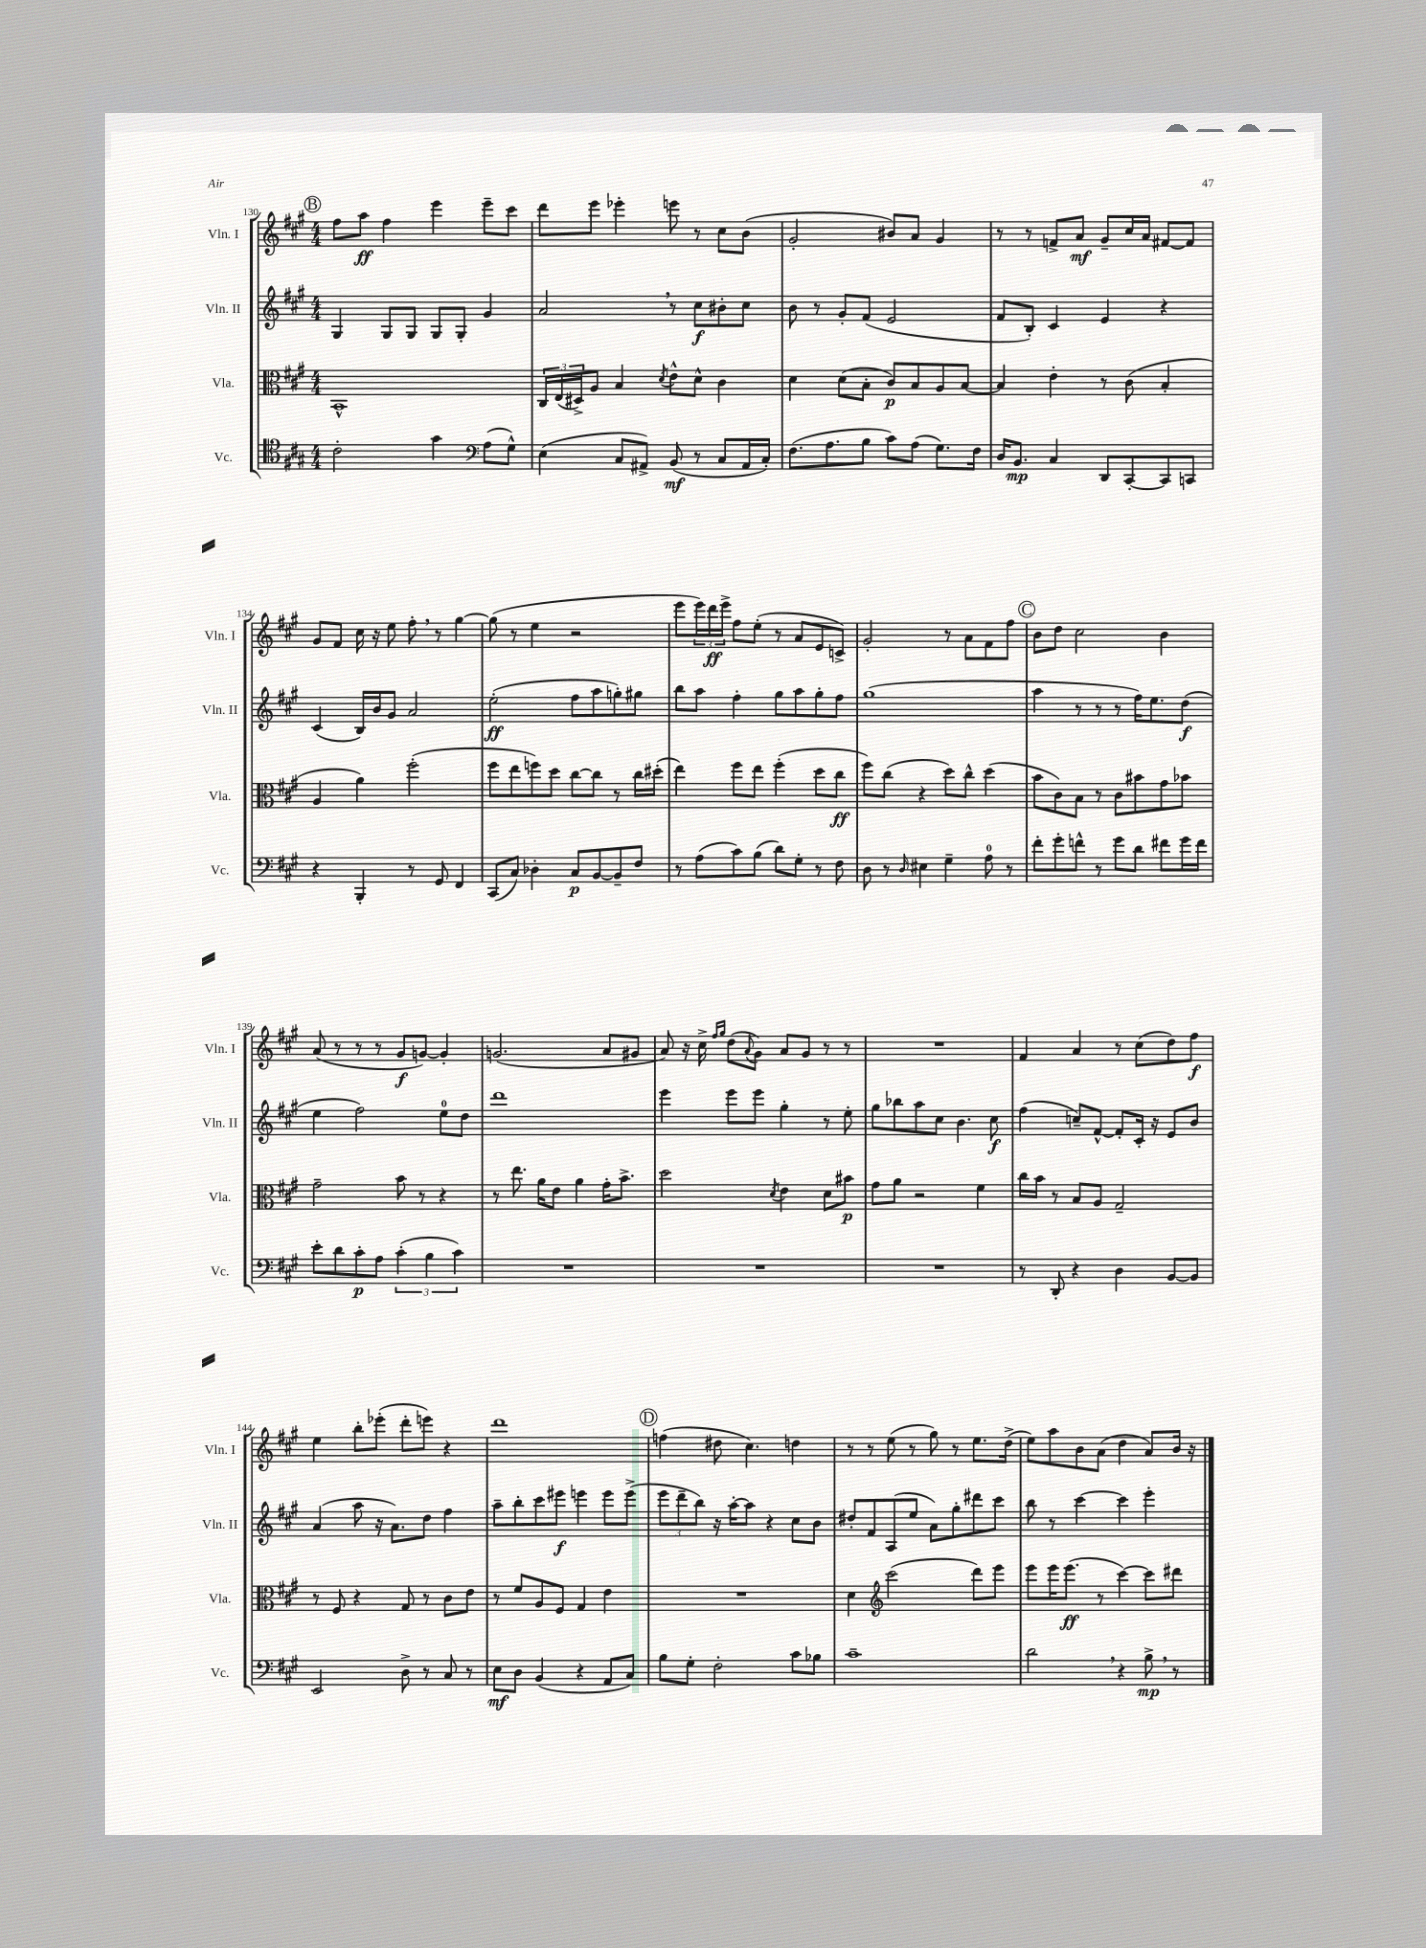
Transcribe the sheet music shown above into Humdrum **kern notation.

**kern	**dynam	**kern	**dynam	**kern	**dynam	**kern	**dynam
*part4	*part4	*part3	*part3	*part2	*part2	*part1	*part1
*staff4	*staff4	*staff3	*staff3	*staff2	*staff2	*staff1	*staff1
*I"Vc.	*	*I"Vla.	*	*I"Vln. II	*	*I"Vln. I	*
*I'Vc.	*	*I'Vla.	*	*I'Vln. II	*	*I'Vln. I	*
*clefC4	*	*clefC3	*	*clefG2	*	*clefG2	*
*k[f#c#g#]	*	*k[f#c#g#]	*	*k[f#c#g#]	*	*k[f#c#g#]	*
*M4/4	*	*M4/4	*	*M4/4	*	*M4/4	*
!!LO:REH:place=s1:t=B
=130	=130	=130	=130	=130	=130	=130	=130
2c#'\	.	1BB^^	.	4G#/	.	8ff#\L	.
.	.	.	.	.	.	8aa\J	ff
.	.	.	.	8G#/L	.	4ff#\	.
.	.	.	.	8G#/J	.	.	.
4g#\	.	.	.	8G#/L	.	4eee\	.
.	.	.	.	8G#'/J	.	.	.
*clefF4	*	*	*	*	*	*	*
(8A\L	.	.	.	4g#/	.	8eee~\L	.
8G#^^\J)	.	.	.	.	.	8ccc#\J	.
=131	=131	=131	=131	=131	=131	=131	=131
(4E\	.	24C#/LL	.	2a,/	.	8ddd\L	.
.	.	(24E/	.	.	.	.	.
.	.	24D#X^/J)	.	.	.	.	.
.	.	8A/J	.	.	.	8eee\J	.
8C#/L	.	4B/	.	.	.	4eee-X'\	.
8AA#X^/J)	.	.	.	.	.	.	.
.	.	8qd/	.	.	.	.	.
(8BB/	mf	8e^^\L	.	8r	.	8eeen\	.
8r	.	8d^^\J	.	8cc#\L	f	8r	.
8C#/L	.	4c#\	.	8b#X'\	.	8cc#\L	.
16AA#/L	.	.	.	8cc#\J	.	(8b\J	.
16C#'/JJ)	.	.	.	.	.	.	.
=132	=132	=132	=132	=132	=132	=132	=132
(8.F#\L	.	4d\	.	8b\	.	2g#'/	.
.	.	.	.	8r	.	.	.
8.A\	.	.	.	.	.	.	.
.	.	(8d\L	.	8g#'/L	.	.	.
8B\J	.	8B'\J	.	(8f#/J	.	.	.
8c#\L)	.	8c#/L)	p	2e/	.	8b#X/L)	.
(8A\J	.	8B/	.	.	.	8a/J	.
8.G#\L)	.	8A/	.	.	.	4g#/	.
.	.	[8B/J	.	.	.	.	.
16F#\Jk	.	.	.	.	.	.	.
=133	=133	=133	=133	=133	=133	=133	=133
16D/KL	.	4B/]	.	8f#/L	.	8r	.
8.BB/J	mp	.	.	.	.	.	.
.	.	.	.	8B'/J)	.	8r	.
4C#/	.	4e'\	.	4c#/	.	8fn^/L	.
.	.	.	.	.	.	8a/J	mf
8DD/L	.	8r	.	4e/	.	8g#~/L	.
[8CC#'/	.	(8c#\	.	.	.	16cc#/L	.
.	.	.	.	.	.	16a/JJ	.
8CC#/]	.	4B'/	.	4r	.	[8f#X/L	.
8CCn/J	.	.	.	.	.	8f#/J]	.
!!LO:LB:g=z
=134	=134	=134	=134	=134	=134	=134	=134
4r	.	4A/	.	(4c#/	.	8g#/L	.
.	.	.	.	.	.	8f#/J	.
4BBB'/	.	4a\)	.	16B/LL)	.	16cc#\	.
.	.	.	.	16b/J	.	16r	.
.	.	.	.	8g#/J	.	8ee\	.
8r	.	(2ff#'\	.	2a/	.	8ff#',\	.
8GG#/	.	.	.	.	.	8r	.
4FF#/	.	.	.	.	.	[4gg#\	.
=135	=135	=135	=135	=135	=135	=135	=135
(8CC#/L	.	8ff#\L	.	(2ee'\	ff	(8gg#\]	.
8C#/J)	.	8ee\	.	.	.	8r	.
4D-X'\	.	8ffn\)	.	.	.	4ee\	.
.	.	8dd\J	.	.	.	.	.
8C#/L	p	[8cc#\L	.	8ff#\L	.	2r	.
[8BB/	.	8cc#\J]	.	8aa\	.	.	.
8BB~/]	.	8r	.	8ggn'\)	.	.	.
8F#/J	.	16cc#\LL	.	8gg#X\J	.	.	.
.	.	(16dd#X'\JJ	.	.	.	.	.
=136	=136	=136	=136	=136	=136	=136	=136
8r	.	4ee\)	.	8bb\L	.	8eee\L	.
(8A\L	.	.	.	8aa\J	.	24eee\L)	.
.	.	.	.	.	.	24ddd\	ff
.	.	.	.	.	.	24eee^\JJ	.
8c#\)	.	8ff#\L	.	4ff#'\	.	8ff#\L	.
(8B\J	.	8ee\J	.	.	.	(8ee'\J	.
8d\L)	.	(4ff#'\	.	8gg#\L	.	8r	.
8G#'\J	.	.	.	8aa\	.	8a/L	.
8r	.	8dd\L	.	8gg#'\	.	8e/	.
8F#\	.	8cc#\J	ff	8ff#\J	.	8cn^/J)	.
=137	=137	=137	=137	=137	=137	=137	=137
8D\	.	8ff#\L)	.	(1gg#	.	2g#'/	.
8r	.	(8cc#\J	.	.	.	.	.
16qqD/	.	.	.	.	.	.	.
4E#X\	.	4r	.	.	.	.	.
4G#~\	.	8dd\L)	.	.	.	8r	.
.	.	8cc#^^\J	.	.	.	8a\L	.
8A\	.	(4dd\	.	.	.	8f#\	.
8r	.	.	.	.	.	8ff#\J	.
!!LO:REH:place=s1:t=C
=138	=138	=138	=138	=138	=138	=138	=138
8f#'\L	.	8b\L	.	4aa\	.	8b\L	.
8g#'\	.	8c#\)	.	.	.	8dd\J	.
8fn^^\J	.	8B\J	.	8r	.	2cc#\	.
8r	.	8r	.	8r	.	.	.
8g#\L	.	8c#\L	.	8r	.	.	.
8d\J	.	8b#X\	.	16ff#\KL)	.	.	.
.	.	.	.	8.ee\	.	.	.
8f#X\L	.	8g#\	.	.	.	4b\	.
16g#\L	.	8b-X\J	.	(8dd\J	f	.	.
16f#\JJ	.	.	.	.	.	.	.
!!LO:LB:g=z
=139	=139	=139	=139	=139	=139	=139	=139
8e'\L	.	2g#~\	.	4ee\	.	(8a/	.
8d\	.	.	.	.	.	8r	.
8c#'\	p	.	.	2ff#\)	.	8r	.
8A\J	.	.	.	.	.	8r	.
(6c#'\	.	8b\	.	.	.	8g#/L	f
.	.	8r	.	.	.	[8gn/J)	.
6B\	.	.	.	.	.	.	.
.	.	4r	.	8ee\L	.	4g'/]	.
6c#\)	.	.	.	.	.	.	.
.	.	.	.	8dd\J	.	.	.
=140	=140	=140	=140	=140	=140	=140	=140
1r	.	8r	.	1ddd	.	(2.gn/	.
.	.	8.ee\	.	.	.	.	.
.	.	16a\KL	.	.	.	.	.
.	.	8e\J	.	.	.	.	.
.	.	4a\	.	.	.	.	.
.	.	16g#'\KL	.	.	.	8a/L	.
.	.	8.b^\J	.	.	.	.	.
.	.	.	.	.	.	8g#X/J	.
=141	=141	=141	=141	=141	=141	=141	=141
1r	.	2dd\	.	4eee\	.	8a/)	.
.	.	.	.	.	.	16r	.
.	.	.	.	.	.	16cc#^\	.
.	.	.	.	.	.	16qqff#/LL	.
.	.	.	.	.	.	16qqgg#/JJ	.
.	.	.	.	8eee\L	.	(8dd\L	.
.	.	.	.	.	.	8qqa/	.
.	.	.	.	8eee\J	.	8g#\J)	.
.	.	8qd/	.	.	.	.	.
.	.	4e\	.	4gg#'\	.	8a/L	.
.	.	.	.	.	.	8g#/J	.
.	.	8d\L	.	8r	.	8r	.
.	.	8b#X\J	p	8ee'\	.	8r	.
=142	=142	=142	=142	=142	=142	=142	=142
1r	.	8g#\L	.	8gg#\L	.	1r	.
.	.	8a\J	.	8bb-X\	.	.	.
.	.	2r	.	8aa\	.	.	.
.	.	.	.	8cc#\J	.	.	.
.	.	.	.	4.b\	.	.	.
.	.	4f#\	.	.	.	.	.
.	.	.	.	8cc#\	f	.	.
=143	=143	=143	=143	=143	=143	=143	=143
8r	.	16cc#\LL	.	(4ff#\	.	4f#/	.
.	.	16b\JJ	.	.	.	.	.
8DD'/	.	8r	.	.	.	.	.
4r	.	8B/L	.	8ccn~/L)	.	4a/	.
.	.	8A/J	.	[8f#^^/J	.	.	.
4D\	.	2G#~/	.	8f#'/L]	.	8r	.
.	.	.	.	16c#'/Jk	.	(8cc#\L	.
.	.	.	.	16r	.	.	.
[8BB/L	.	.	.	8e/L	.	8dd\)	.
8BB/J]	.	.	.	8b/J	.	8ff#\J	f
!!LO:LB:g=z
=144	=144	=144	=144	=144	=144	=144	=144
2EE/	.	8r	.	(4a/	.	4ee\	.
.	.	8F#/	.	.	.	.	.
.	.	4r	.	8aa\	.	8bb'\L	.
.	.	.	.	16r	.	(8eee-X'\J	.
.	.	.	.	8.a\L)	.	.	.
8D^\	.	8G#/	.	.	.	8ddd'\L	.
8r	.	8r	.	8dd\J	.	8eeen\J)	.
8C#/	.	8c#\L	.	4ff#\	.	4r	.
8r	.	8e\J	.	.	.	.	.
=145	=145	=145	=145	=145	=145	=145	=145
8E\L	mf	8r	.	8aa~\L	.	1ddd	.
8D\J	.	8f#/L	.	8bb'\	.	.	.
(4BB/	.	8A/	.	8ccc#\	.	.	.
.	.	8F#/J	.	8eee#X\J	f	.	.
4r	.	4G#/	.	4eeen\	.	.	.
8AA/L	.	4e\	.	8eee\L	.	.	.
8C#/J)	.	.	.	(8eee^\J	.	.	.
!!LO:REH:place=s1:t=D
=146	=146	=146	=146	=146	=146	=146	=146
8B\L	.	1r	.	12eee\L	.	(4ffn\	.
.	.	.	.	12ddd~\	.	.	.
8G#'\J	.	.	.	.	.	.	.
.	.	.	.	12bb\J)	.	.	.
2F#'\	.	.	.	16r	.	8dd#X\	.
.	.	.	.	[16aa'\KL	.	.	.
.	.	.	.	8aa\J]	.	4.cc#\)	.
.	.	.	.	4r	.	.	.
8c#\L	.	.	.	8cc#\L	.	4ddn\	.
8B-X\J	.	.	.	8b\J	.	.	.
=147	=147	=147	=147	=147	=147	=147	=147
1c#~	.	4d\	.	8dd#X'/L	.	8r	.
.	.	.	.	8f#/	.	8r	.
*	*	*clefG2	*	*	*	*	*
.	.	(2ccc#\	.	(8A/	.	(8ee\	.
.	.	.	.	8ee/J	.	8r	.
.	.	.	.	8a\L)	.	8gg#\)	.
.	.	.	.	8gg#'\	.	8r	.
.	.	8ddd\L)	.	8ddd#X\	.	8.ee\L	.
.	.	8eee\J	.	8ccc#\J	.	.	.
.	.	.	.	.	.	(16dd^\Jk	.
=148	=148	=148	=148	=148	=148	=148	=148
2d,\	.	8eee\L	.	8bb\	.	8ee\L)	.
.	.	16eee\K	.	8r	.	8aa\	.
.	.	(8.eee\J	ff	.	.	.	.
.	.	.	.	[4ccc#\	.	8b\	.
.	.	8r	.	.	.	(8a\J	.
4r	.	[4ccc#\)	.	4ccc#\]	.	4dd\	.
8B^,\	mp	8ccc#\L]	.	4eee'\	.	8a/L)	.
8r	.	8ddd#X\J	.	.	.	16b/Jk	.
.	.	.	.	.	.	16r	.
==	==	==	==	==	==	==	==
*-	*-	*-	*-	*-	*-	*-	*-
